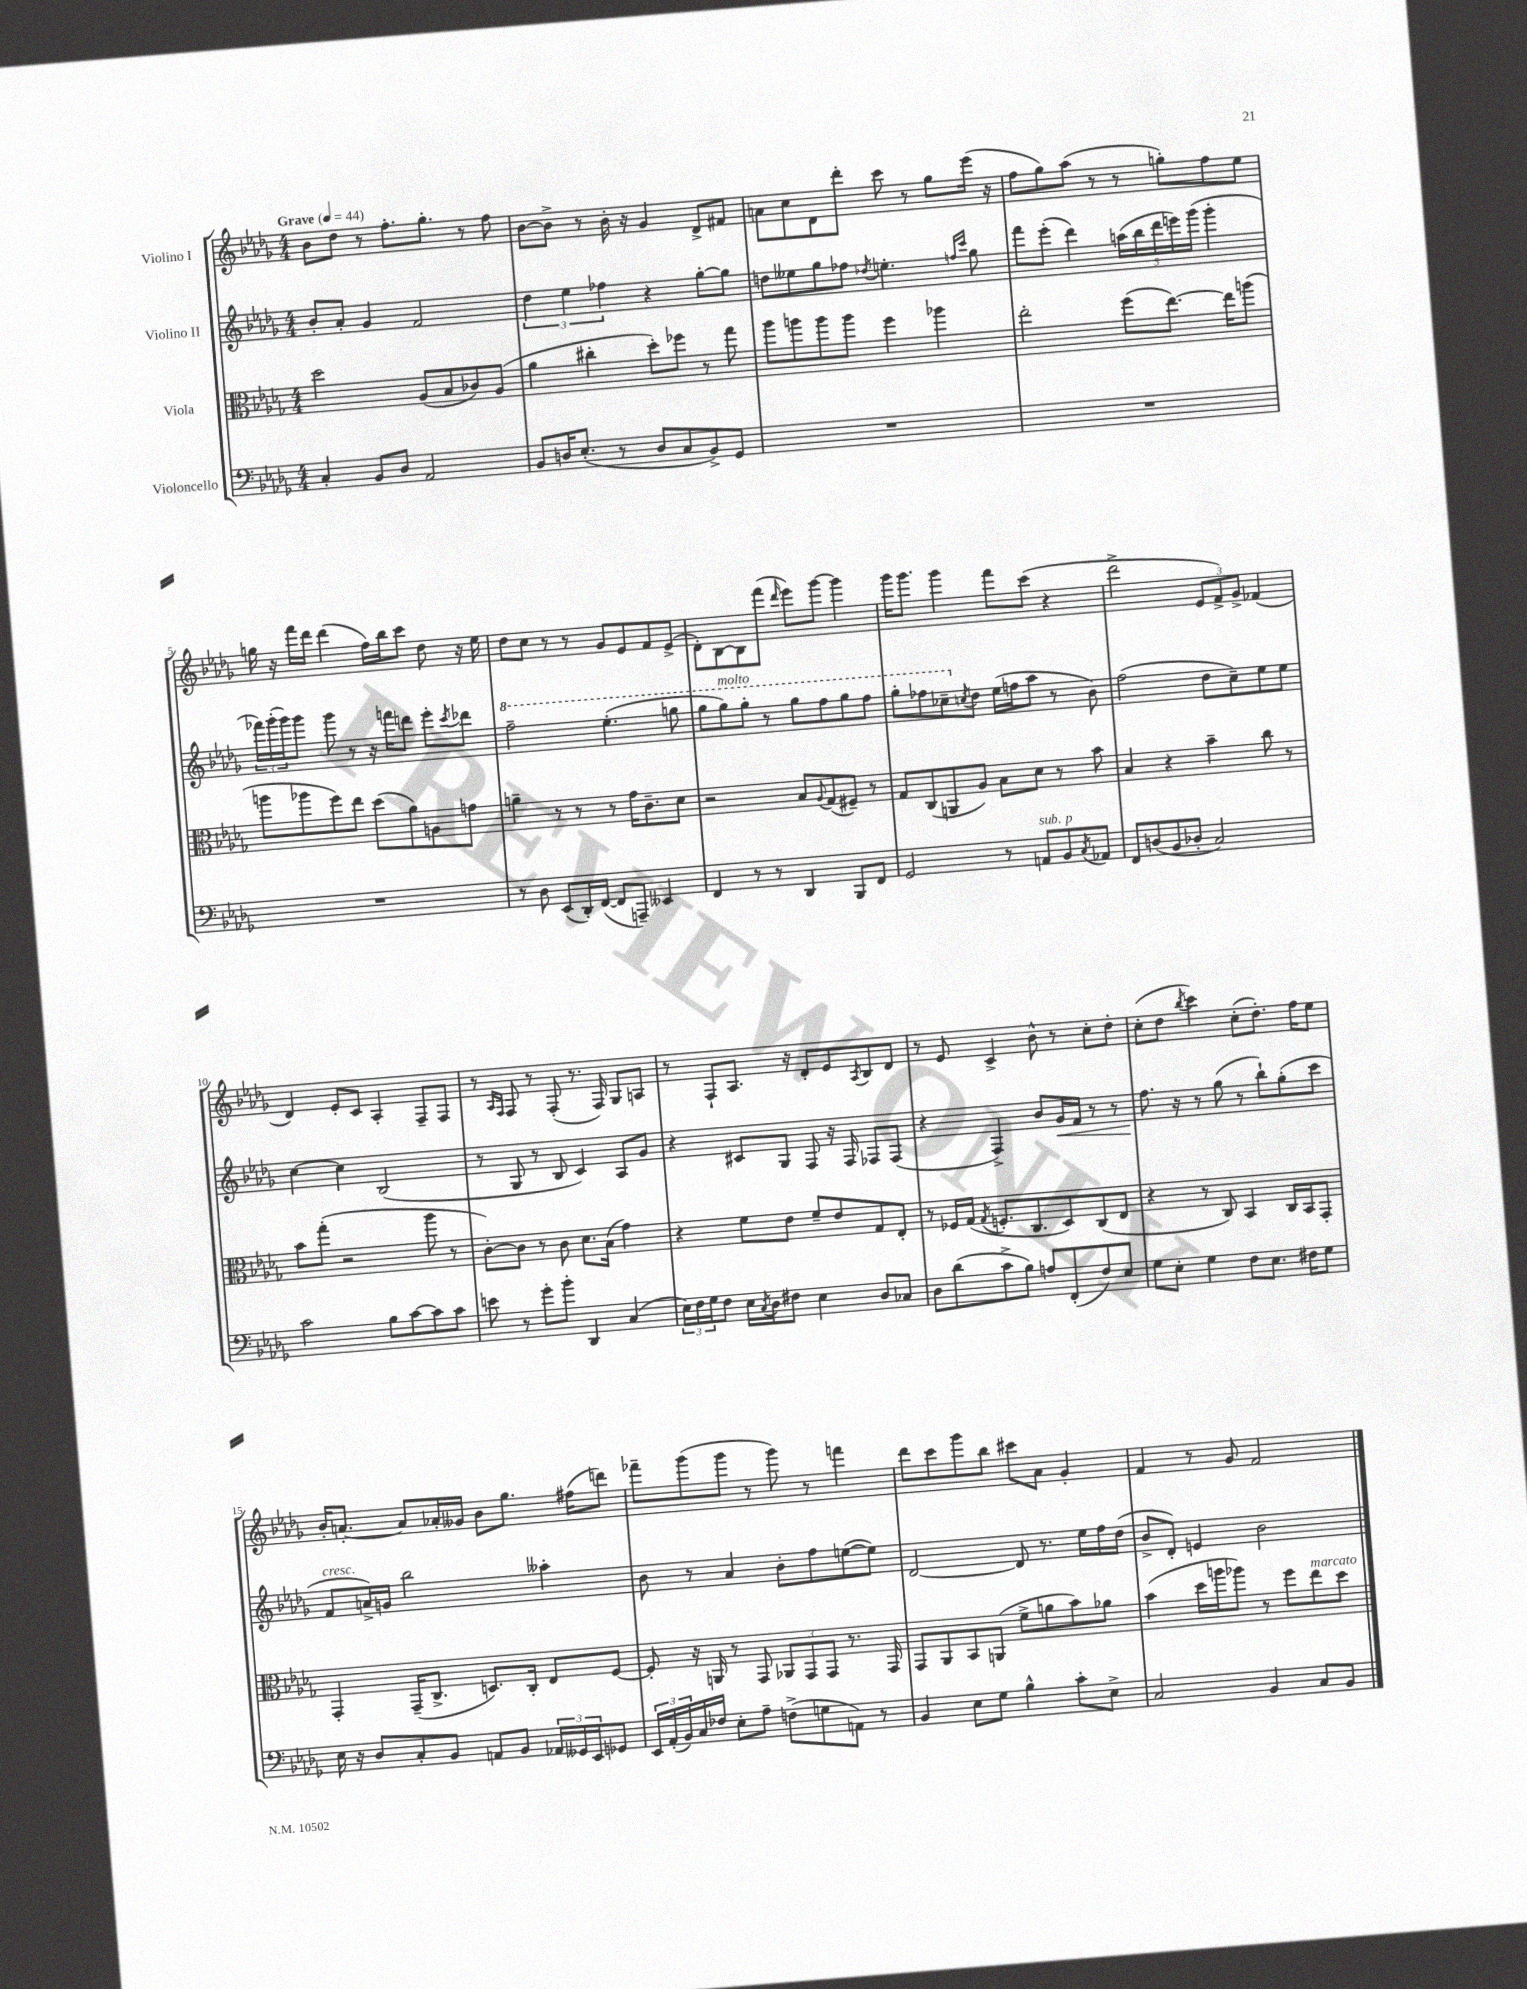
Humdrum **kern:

**kern	**kern	**kern	**kern
*staff4	*staff3	*staff2	*staff1
*clefF4	*clefC3	*clefG2	*clefG2
*k[b-e-a-d-g-]	*k[b-e-a-d-g-]	*k[b-e-a-d-g-]	*k[b-e-a-d-g-]
*M4/4	*M4/4	*M4/4	*M4/4
*MM44	*MM44	*MM44	*MM44
4C'	2dd-	8b-'	8b-
.	.	8a-'	8dd-
8BB-	.	4g-	8r
8D-	.	.	8.ff'
2AA-	(8A-	2f	.
.	.	.	8.gg-'
.	8B-	.	.
.	8c-)	.	8r
.	(8A-	.	8ff
=	=	=	=
8BB-	4a-	6dd-	[8b-
16D	.	.	8b-^]
.	.	6ee-	.
(8.E-'	.	.	.
.	4cc#'	.	8r
.	.	6ff-	.
8r	.	.	16b-'
.	.	.	16r
8D	8dd-')	4r	4g-
8C	8ff-	.	.
8BB-^)	8r	[8gg-'	8d-^
8GG-	8gg-	8gg-]	8f#
=	=	=	=
1r	8aa-	8dd	8a
.	8aa	8ee--	8cc
.	8aa	8gg-	8d-
.	8aa	8ff-	8ddd-'
.	.	8qdd-	.
.	4ff	4.ee'	8ccc
.	.	.	8r
.	4aa-	.	8gg-
.	.	16qqff	.
.	.	16qqccc	.
.	.	8gg-	(16eee-
.	.	.	16r
=	=	=	=
1r	2ee-'	8fff	8ff
.	.	(8eee-'	8gg-)
.	.	4ddd-)	(8aa-
.	.	.	8r
.	(8ff	(20aa	8r
.	.	20bb-	.
.	.	20ddd-	.
.	[8.ee-)	.	8gg')
.	.	20eee)	.
.	.	(20ggg-	.
.	.	4ggg-'	8ff
.	16ee-]	.	.
.	(8aa	.	8ee-
=	=	=	=
1r	8aa	24fff-)	16gg
.	.	(24ggg-'	.
.	.	.	16r
.	.	24ggg-)	.
.	8aa-	8ggg-	16fff
.	.	.	16ddd-
.	8ff)	8ggg-	(4ddd-
.	8ee-	8r	.
.	(8dd-	16r	16ff)
.	.	16fff	16bb-
.	8a-)	8ddd	8ccc
.	8A	8eee-'	8dd-
.	.	8qccc	.
.	8g	8ddd-	16r
.	.	.	16ee-
=	=	=	=
8r	4a~	2fff~	8dd-
8D-	.	.	8cc
(8EE-	8r	.	8r
16DD-')	8r	.	8r
([16FF	.	.	.
8FF]	8r	(4.eee-'	8g-
8AAA~)	16g-	.	8e-
.	8.c~	.	.
4EE--	.	.	8f
.	8d-	8ggg	(8e-^
=	=	=	=
4FF	2r	8ggg-	8d-')
.	.	8ggg-)	[8B-
8r	.	8ggg-'	8B-]
8r	.	8r	(8fff
.	.	.	16qqddd-
4DD-	8B-	8ggg-	8eee-)
.	8qqA-	.	.
.	(8G-	8fff	[8ggg-
8BBB-	8F#~)	8ggg-	4ggg-]
8FF	8r	8fff	.
=	=	=	=
2GG-	8G-	8ggg-'	16ggg-
.	.	.	8.ggg-
.	(8C	8fff-	.
.	8AA	8ccc-~	4ggg-
.	.	8qcc	.
.	8A-)	8dd-	.
8r	8B-	(16ee-	8fff
.	.	16ff	.
8AA	8d-	8aa-	(8ccc
8BB-	8r	8r	4r
8qC	.	.	.
8AA-	8b-	8b-)	.
=	=	=	=
8FF	4B-	(2ff	2ddd-^
(8D	.	.	.
8BB-	4r	.	.
8D-'	.	.	.
2C)	4b-~	8dd-	12e-
.	.	.	12f^)
.	.	8cc~)	.
.	.	.	12g-^
.	8cc	8ee-	(4f-
.	8r	8ee-	.
=	=	=	=
2c	8b-	[4cc	4d-)
.	(8gg-'	.	.
.	2r	4cc]	8e-'
.	.	.	8c
8B-	.	(2B-	4A-'
[8c	.	.	.
8c]	8aa-	.	8F~
8c	8r	.	8F
=	=	=	=
8e	[8c')	8r	8r
.	.	.	16qqA-
.	.	.	16qqF
8r	8c]	8G-	8F
8g-'	8r	8r	8r
8b-'	8c	8B-	(8F'
4DD-	8.d-	4c)	8.r
.	(16B-	.	16F)
(4C	4g-)	8A-	8G-
.	.	8g-	8A
=	=	=	=
24E-)	4r	4r	8r
24F	.	.	.
24G-	.	.	.
8F	.	.	8F`
16E-	8f	8c#	8.A-
8qC	.	.	.
16D-	.	.	.
8F#	8e-	8G-	.
.	.	.	16r
4E-	8f~	8F	8d-'
.	8e-	16r	8e-
.	.	16F	.
.	.	.	8qA-
8D-	8G-	8F-	8B-
8C-	8E-'	(8F-	8d-
=	=	=	=
8D-	8r	4r	8r
(8d-	16F-	.	8e-
.	(16G-	.	.
.	8qG-	.	.
8c^	8.F'	4F^)	4c^
8B-)	.	.	.
.	8.C	.	.
8A	.	8b-	8b-^^
(8FF'	8D-)	16g-	8r
.	.	16f	.
8F)	(8C	8r	8cc'
8E-	8E-	8r	8dd-'
=	=	=	=
8G-	4r	8.ff	(8cc'
8E-'	.	.	8dd-
.	.	16r	.
.	.	.	8qbb-
4G-	8r	8r	4ccc)
.	8C)	(8gg-	.
8F	4BB-	8r	(8cc'
8.E-	.	8bb-`)	8.dd-')
.	16C	(8gg-'	.
16F#	16BB-	.	16ff
8G-	8GG-'	8ccc	8ee-
=	=	=	=
16E-	4GG-'	8f	16b-'
16r	.	.	[8.a'
8D-	.	16a^)	.
.	.	16g	.
8C'	(16GG-~	2bb-	8a]
.	8.C^	.	.
8BB-	.	.	16a-'
.	.	.	16g--
8AA	8.D)	.	8b-
8BB-	.	.	8.gg-
.	16C'	.	.
24AA-	8E-	4aa--'	.
24GG--	.	.	.
.	.	.	(16ff#
24EE-	.	.	.
8GG-	[8F	.	8ddd)
=	=	=	=
24EE-	8F']	8b-	8fff-~
(24AA-'	.	.	.
24BB-)	.	.	.
16C	16r	8r	(8ggg-
16F-	16AA	.	.
8E-'	8r	4a-	8ggg-
8A-~	8GG-	.	8r
(8F^	12AA-	8b-'	8ggg-)
.	12GG-	.	.
8G	.	8ff	8r
.	12GG-	.	.
8AA)	8.r	([8ee	4fff
8r	.	8ee])	.
.	16GG-	.	.
=	=	=	=
4BB-	8GG-	[2d-	8ddd-
.	8AA-	.	8ccc
8E-	8BB-	.	8ggg-
8G-	(8AA	.	8bb-
4B-^^	8f^	8d-]	8ccc#
.	8a	8.r	8a-
8c'	8b-)	.	4g-'
.	.	16ee-	.
8E-^	8a-	16ff	.
.	.	(16dd-	.
=	=	=	=
2C	(4b-	8b-^	4f
.	.	8d-')	.
.	16dd-	4e	8r
.	16aa	.	.
.	8aa-)	.	8g-
4BB-	8r	2b-	2f
.	8ff	.	.
8C	8ee-	.	.
8BB-	8dd-	.	.
==	==	==	==
*-	*-	*-	*-
